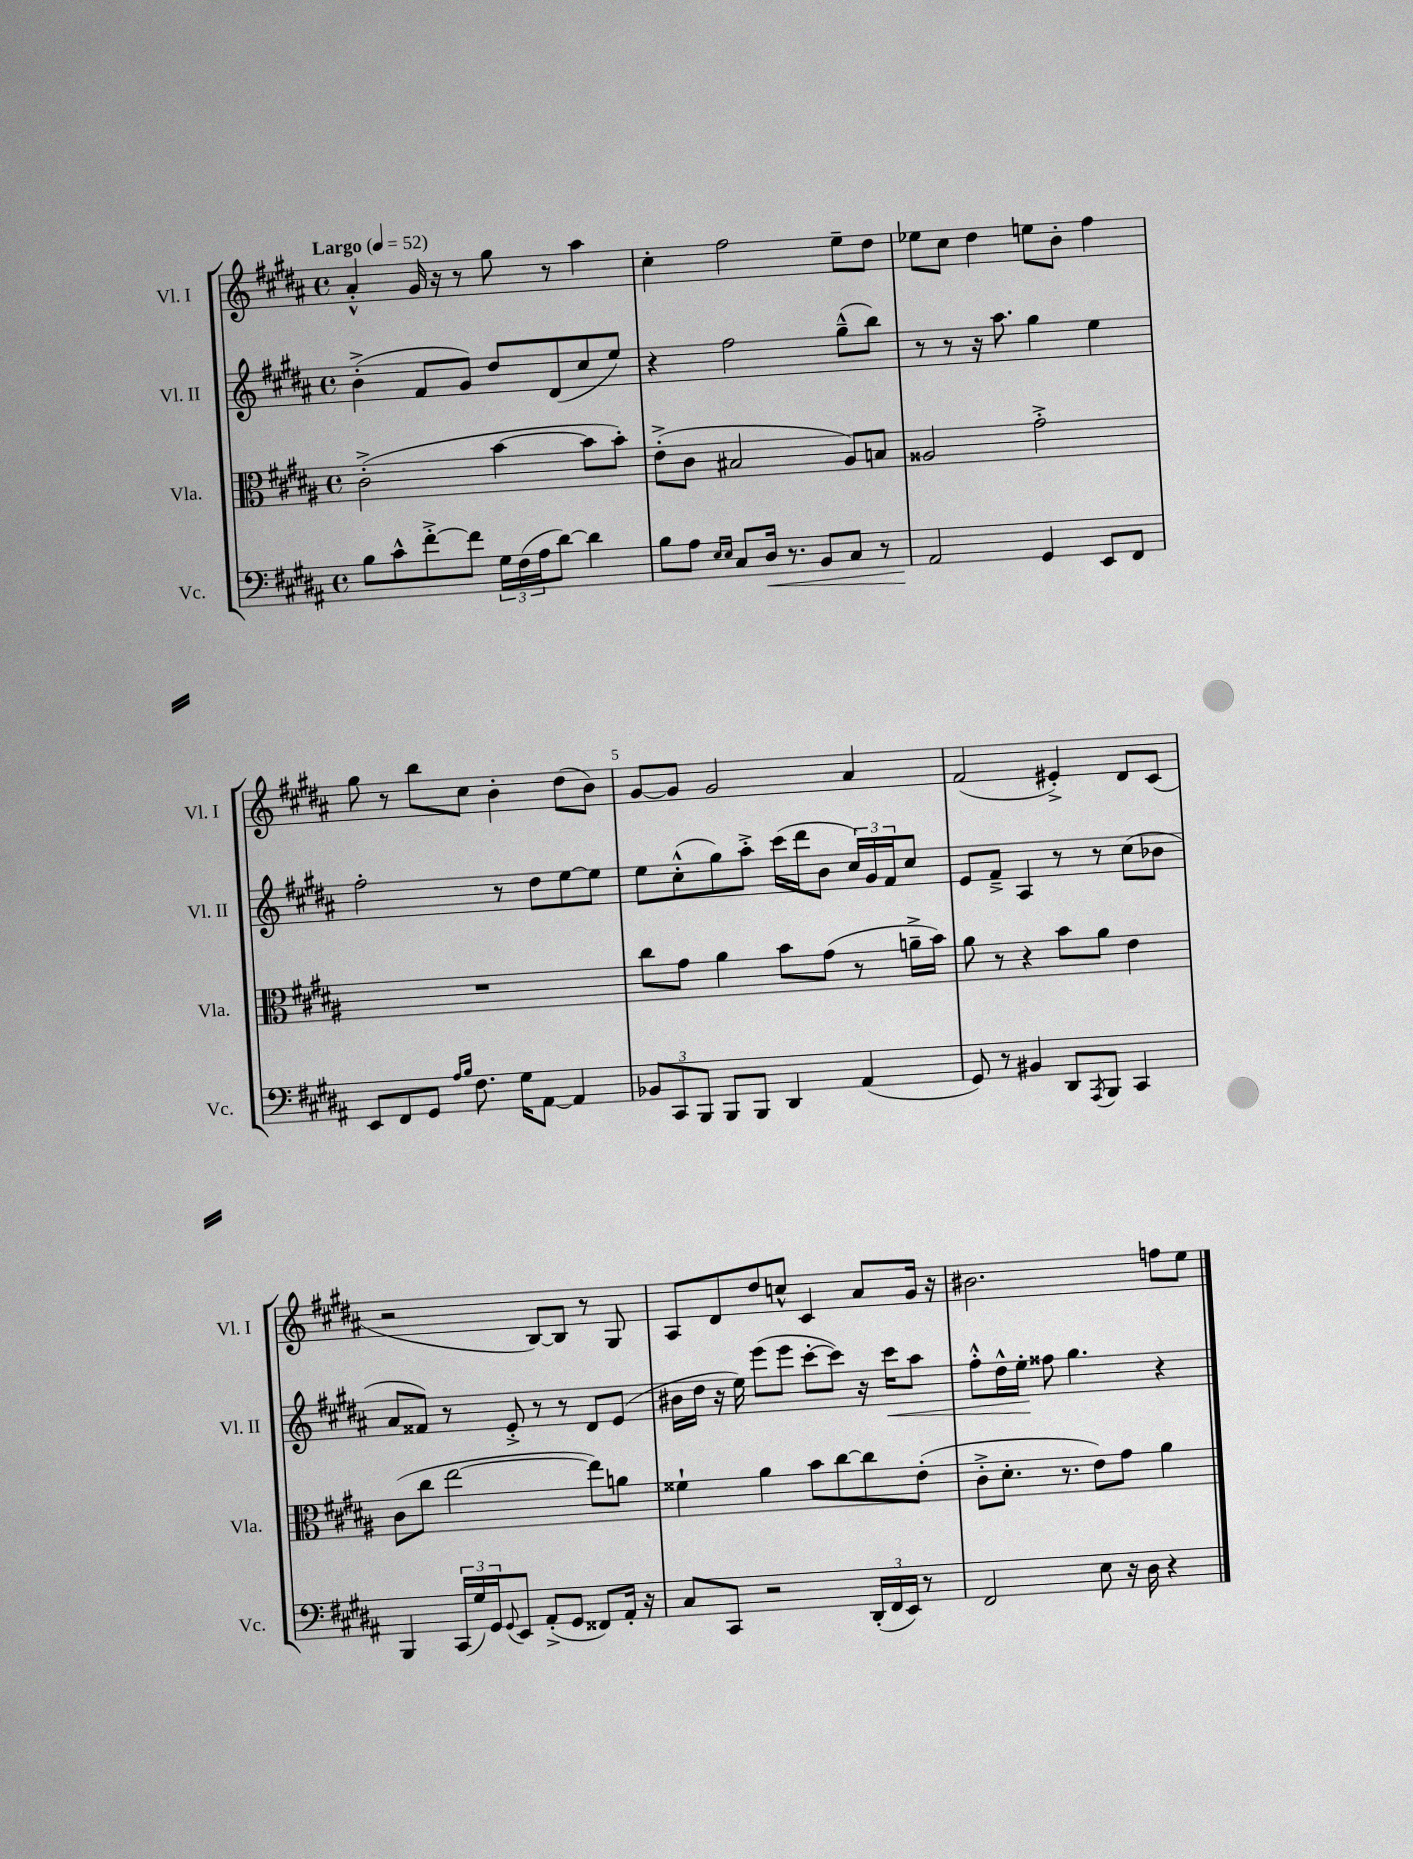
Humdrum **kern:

**kern	**dynam	**kern	**kern	**dynam	**kern
*part4	*part4	*part3	*part2	*part2	*part1
*staff4	*staff4	*staff3	*staff2	*staff2	*staff1
*I"Vc.	*	*I"Vla.	*I"Vl. II	*	*I"Vl. I
*I'Vc.	*	*I'Vla.	*I'Vl. II	*	*I'Vl. I
*clefF4	*	*clefC3	*clefG2	*	*clefG2
*k[f#c#g#d#a#]	*	*k[f#c#g#d#a#]	*k[f#c#g#d#a#]	*	*k[f#c#g#d#a#]
*M4/4	*	*M4/4	*M4/4	*	*M4/4
*met(c)	*	*met(c)	*met(c)	*	*met(c)
*MM52	*	*MM52	*MM52	*	*MM52
=1	=1	=1	=1	=1	=1
!	!	!	!	!	!LO:TX:a:B:t=Largo
8B\L	.	(2c#'^\	(4b'^\	.	4a#'^^/
8c#^^\	.	.	.	.	.
[8f#'^\	.	.	8f#/L	.	16g#/
.	.	.	.	.	16r
8f#\J]	.	.	8g#/J)	.	8r
24G#\LL	.	[4b\	8dd#/L	.	8gg#\
(24F#\	.	.	.	.	.
24A#\J	.	.	.	.	.
[8d#\J)	.	.	(8d#/	.	8r
4d#\]	.	8b\L]	8cc#/	.	4aa#\
.	.	8b'\J)	8ee/J)	.	.
=2	=2	=2	=2	=2	=2
8B\L	.	(8e'^\L	4r	.	4cc#'\
8A#\J	.	8c#\J	.	.	.
16qqE/LL	.	.	.	.	.
16qqE/JJ	.	.	.	.	.
8C#/L	.	2B#X/	2ff#\	.	2ff#\
!	!LO:HP:b	!	!	!	!
16D#/Jk	<	.	.	.	.
8.r	.	.	.	.	.
8BB/L	.	.	.	.	.
8C#/J	.	8A#/L)	(8gg#~^^\L	.	8ee~\L
8r	.	8Bn/J	8bb\J)	.	8dd#\J
=3	=3	=3	=3	=3	=3
2AA#/	.	2A##X/	8r	.	8ee-X\L
.	.	.	8r	.	8cc#\J
.	.	.	16r	.	4dd#\
.	.	.	8.aa#\	.	.
4GG#/	[	2g#'^\	4gg#\	.	8een\L
.	.	.	.	.	8b'\J
8EE/L	.	.	4ee\	.	4ff#\
8FF#/J	.	.	.	.	.
!!LO:LB:g=z
=4	=4	=4	=4	=4	=4
8EE/L	.	1r	2ff#'\	.	8gg#\
8FF#/	.	.	.	.	8r
8GG#/J	.	.	.	.	8bb\L
16qqA#/LL	.	.	.	.	.
16qqB/JJ	.	.	.	.	.
8.F#\	.	.	.	.	8cc#\J
.	.	.	8r	.	4b'\
16G#\KL	.	.	.	.	.
[8AA#\J	.	.	8dd#\L	.	.
4AA#/]	.	.	[8ee\	.	(8dd#\L
.	.	.	8ee\J]	.	8b\J)
=5	=5	=5	=5	=5	=5
12BB-X/L	.	8cc#\L	8ee\L	.	[8g#/L
12CC#/	.	.	.	.	.
.	.	8g#\J	(8cc#'^^\	.	8g#/J]
12BBB/J	.	.	.	.	.
8BBB/L	.	4a#\	8gg#\)	.	2g#/
8BBB/J	.	.	8aa#'^\J	.	.
4DD#/	.	8b\L	(16ccc#\LL	.	.
.	.	.	16ddd#\J	.	.
.	.	(8g#\J	8b\J	.	.
(4AA#/	.	8r	24cc#/LL)	.	4a#/
.	.	.	24g#/	.	.
.	.	.	24f#/J	.	.
.	.	16an~^\LL	8cc#/J	.	.
.	.	16b\JJ)	.	.	.
=6	=6	=6	=6	=6	=6
8GG#/)	.	8a#\	8e/L	.	(2f#/
8r	.	8r	8f#~^/J	.	.
4BB#X/	.	4r	4A#/	.	.
8DD#/L	.	8b\L	8r	.	4e#X'^/)
8qAAA#/	.	.	.	.	.
8BBB/J	.	8a#\J	8r	.	.
4CC#/	.	4e\	(8cc#\L	.	8d#/L
.	.	.	8b-X\J	.	(8c#/J
!!LO:LB:g=z
=7	=7	=7	=7	=7	=7
4BBB/	.	(8c#\L	8a#/L	.	2r
.	.	8cc#\J	8f##X/J)	.	.
(24CC#/LL	.	[2ee\	8r	.	.
24G#/)	.	.	.	.	.
24GG#/J	.	.	.	.	.
8qqGG#/	.	.	.	.	.
8EE/J	.	.	8e'^/	.	.
(8AA#'^/L	.	.	8r	.	[8B/L)
8GG#/J	.	.	8r	.	8B/J]
8FF##X/L)	.	8ee\L])	8d#/L	.	8r
16AA#'/Jk	.	8an\J	(8e/J	.	8G#/
16r	.	.	.	.	.
=8	=8	=8	=8	=8	=8
8C#/L	.	4f##X`\	16b#X\LL	.	8A#/L
.	.	.	16dd#\JJ	.	.
8CC#/J	.	.	16r	.	8d#/
.	.	.	16ee\)	.	.
2r	.	4a#\	(8eee\L	.	8dd#/
.	.	.	8eee\J	.	8ccn^^/J
.	.	8b\L	[8ccc#'\L	.	4c#/
.	.	[8cc#\	8ccc#\J])	.	.
(24DD#'/LL	.	8cc#\]	16r	.	8a#/L
24FF#/	.	.	.	.	.
!	!	!	!	!LO:HP:b	!
.	.	.	16ccc#\KL	<	.
24EE/JJ)	.	.	.	.	.
8r	.	(8e'\J	8aa#\J	.	16g#/Jk
.	.	.	.	.	16r
=9	=9	=9	=9	=9	=9
2FF#/	.	8c#'^\L	8ff#'^^\L	.	2.b#X\
.	.	8.d#'\J	16dd#^^\L	.	.
.	.	.	16ee'\JJ	.	.
.	.	.	8ff##X\	[	.
.	.	8.r	.	.	.
.	.	.	4.gg#\	.	.
8E\	.	8e\L)	.	.	.
16r	.	8g#\J	.	.	.
16D#\	.	.	.	.	.
4r	.	4a#\	4r	.	8ffn\L
.	.	.	.	.	8ee\J
==	==	==	==	==	==
*-	*-	*-	*-	*-	*-
